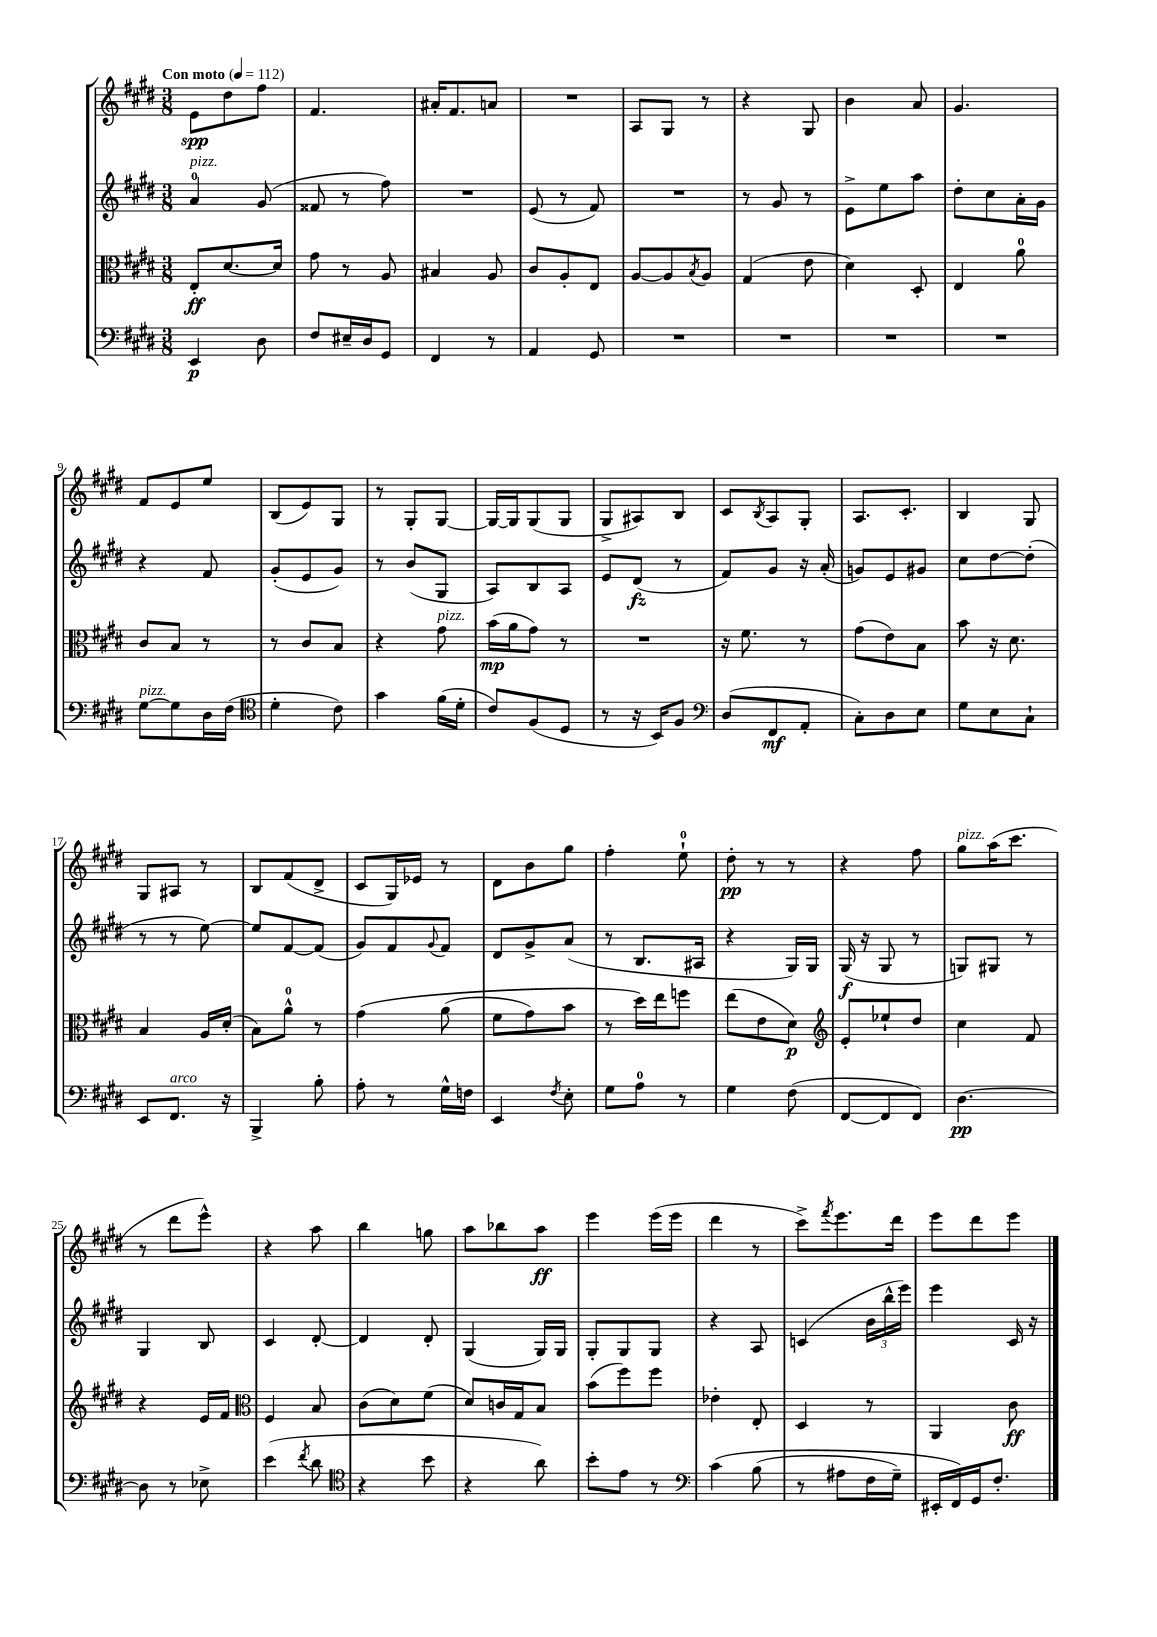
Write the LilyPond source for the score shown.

<<
\new StaffGroup <<
\new Staff = "s0" {
    \clef treble \key e \major \numericTimeSignature \time 3/8 \tempo "Con moto" 4 = 112
    e'8\spp dis''8 fis''8 |
    fis'4. |
    ais'16-. fis'8. a'8 |
    R4. |
    a8 gis8 r8 |
    r4 gis8 |
    b'4 a'8 |
    gis'4. |
    fis'8 e'8 e''8 |
    b8( e'8) gis8 |
    r8 gis8-. gis8~ |
    gis16~ gis16 gis8( gis8 |
    gis8-> ais8) b8 |
    cis'8 \acciaccatura { b8 } a8 gis8-. |
    a8. cis'8.-. |
    b4 gis8 |
    gis8 ais8 r8 |
    b8 fis'8( dis'8-> |
    cis'8 gis16) ees'16 r8 |
    dis'8 b'8 gis''8 |
    fis''4-. e''8-0-! |
    dis''8-.\pp r8 r8 |
    r4 fis''8 |
    gis''8^\markup { \italic "pizz." } a''16( cis'''8. |
    r8 dis'''8 e'''8-^) |
    r4 a''8 |
    b''4 g''8 |
    a''8 bes''8 a''8\ff |
    e'''4 e'''16( e'''16 |
    dis'''4 r8 |
    cis'''8->) \acciaccatura { fis'''8 } e'''8. dis'''16 |
    e'''8 dis'''8 e'''8 \bar "|." |
}
\new Staff = "s1" {
    \clef treble \key e \major \numericTimeSignature \time 3/8
    a'4-0^\markup { \italic "pizz." } gis'8( |
    fisis'8 r8 fis''8) |
    R4. |
    e'8( r8 fis'8) |
    R4. |
    r8 gis'8 r8 |
    e'8-> e''8 a''8 |
    dis''8-. cis''8 a'16-. gis'16 |
    r4 fis'8 |
    gis'8-.( e'8 gis'8) |
    r8 b'8( gis8 |
    a8) b8 a8 |
    e'8 dis'8\fz( r8 |
    fis'8) gis'8 r16 a'16-.( |
    g'8) e'8 gis'8 |
    cis''8 dis''8~ dis''8-.( |
    r8 r8 e''8~) |
    e''8 fis'8~ fis'8( |
    gis'8) fis'8 \appoggiatura { gis'8 } fis'8 |
    dis'8 gis'8-> a'8( |
    r8 b8. ais16 |
    r4 gis16) gis16 |
    gis16\f( r16 gis8 r8 |
    g8) gis8 r8 |
    gis4 b8 |
    cis'4 dis'8~-. |
    dis'4 dis'8-. |
    gis4( gis16) gis16 |
    gis8-. gis8 gis8 |
    r4 a8 |
    c'4( \tuplet 3/2 { b'16 b''16-^ e'''16) } |
    e'''4 cis'16 r16 \bar "|." |
}
\new Staff = "s2" {
    \clef alto \key e \major \numericTimeSignature \time 3/8
    e8-.\ff dis'8.~ dis'16 |
    gis'8 r8 a8 |
    bis4 a8 |
    cis'8 a8-. e8 |
    a8~ a8 \acciaccatura { b8 } a8 |
    gis4( e'8 |
    dis'4) dis8-. |
    e4 a'8-0 |
    cis'8 b8 r8 |
    r8 cis'8 b8 |
    r4 gis'8^\markup { \italic "pizz." } |
    b'16\mp( a'16 gis'8) r8 |
    R4. |
    r16 fis'8. r8 |
    gis'8( e'8) b8 |
    b'8 r16 dis'8. |
    b4 a16 dis'16-.( |
    b8) a'8-0-^ r8 |
    gis'4\( a'8( |
    fis'8 gis'8) b'8 |
    r8 dis''16\) e''16 f''8 |
    e''8( e'8 dis'8\p) |
    \clef treble e'8-. ees''8-! dis''8 |
    cis''4 fis'8 |
    r4 e'16 fis'16 |
    \clef alto fis4 b8 |
    cis'8( dis'8) fis'8( |
    dis'8) c'16 gis16 b8 |
    b'8( fis''8) fis''8 |
    ees'4-. e8-. |
    dis4 r8 |
    a,4 cis'8\ff \bar "|." |
}
\new Staff = "s3" {
    \clef bass \key e \major \numericTimeSignature \time 3/8
    e,4\p dis8 |
    fis8 eis16-- dis16 gis,8 |
    fis,4 r8 |
    a,4 gis,8 |
    R4. |
    R4. |
    R4. |
    R4. |
    gis8~^\markup { \italic "pizz." } gis8 dis16 fis16( |
    \clef tenor dis'4-. cis'8) |
    gis'4 fis'16( dis'16-. |
    cis'8) fis8( dis8 |
    r8 r16 b,16) fis8 |
    \clef bass dis8( fis,8\mf a,8-. |
    cis8-.) dis8 e8 |
    gis8 e8 cis8-! |
    e,8 fis,8.^\markup { \italic "arco" } r16 |
    b,,4-> b8-. |
    a8-. r8 gis16-^ f16 |
    e,4 \acciaccatura { fis8 } e8-. |
    gis8 a8-0 r8 |
    gis4 fis8( |
    fis,8~ fis,8 fis,8) |
    dis4.~\pp |
    dis8 r8 ees8-> |
    e'4( \acciaccatura { fis'8 } dis'8 |
    \clef tenor r4 b'8 |
    r4 a'8) |
    b'8-. e'8 r8 |
    \clef bass cis'4\( b8( |
    r8 ais8 fis16 gis16--) |
    eis,16-. fis,16\) gis,16 fis8.-. \bar "|." |
}
>>
>>
